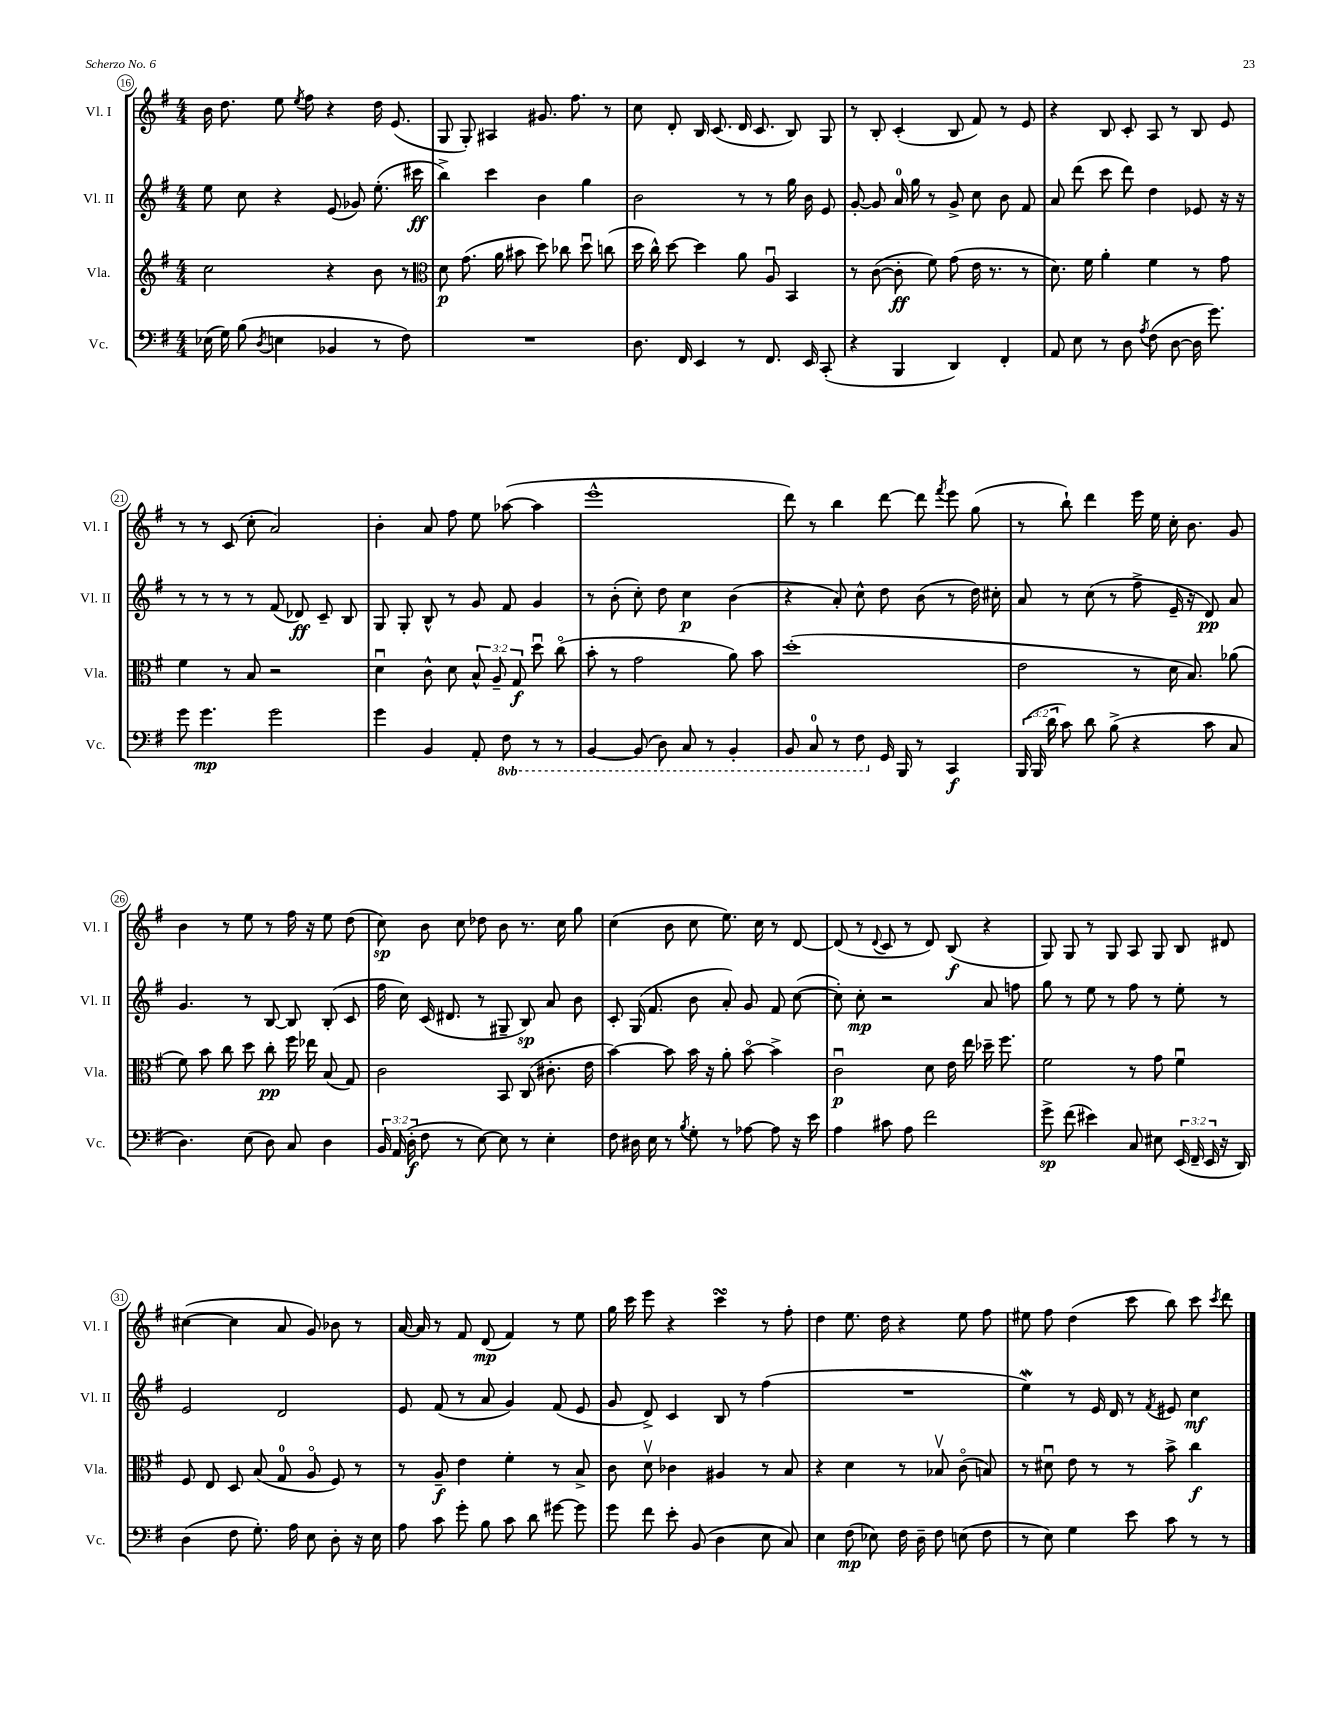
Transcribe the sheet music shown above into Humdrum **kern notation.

**kern	**kern	**kern	**kern
*staff4	*staff3	*staff2	*staff1
*clefF4	*clefG2	*clefG2	*clefG2
*k[f#]	*k[f#]	*k[f#]	*k[f#]
*M4/4	*M4/4	*M4/4	*M4/4
(16E-	2cc	8ee	16b
16G)	.	.	8.dd
(8B	.	8cc	.
8qD	.	.	.
4E	.	4r	8ee
.	.	.	8qee
.	.	.	8ff#
4BB-	4r	(8e	4r
.	.	8g-)	.
8r	8b	(8.ee'	16dd
.	.	.	(8.e
8F#)	8r	.	.
.	.	16ccc#	.
=	=	=	=
*	*clefC3	*	*
1r	8d	4bb^)	8G
.	(8.g	.	8G')
.	.	4ccc	4A#
.	16a	.	.
.	8b#	.	.
.	8dd)	4b	8.g#
.	8cc-	.	.
.	.	.	8.ff#
.	8ddu	4gg	.
.	(8cc	.	8r
=	=	=	=
8.D	16dd	2b	8cc
.	16cc^^)	.	.
.	[8dd	.	8d'
16FF#	.	.	.
4EE	4dd]	.	16B
.	.	.	(8.c
8r	8a	8r	16d
.	.	.	8.c
8.FF#	8Au	8r	.
.	4BB	16gg	8B)
16EE	.	16b	.
(8CC'	.	8e	8G
=	=	=	=
4r	8r	[8g'	8r
.	([8c	8g]	8B'
4BBB	8c']	16a	(4c'
.	.	16gg	.
.	8f#)	8r	.
4DD)	(8g	8g^	8B
.	16e	8cc	8f#)
.	8.r	.	.
4FF#'	.	8b	8r
.	8r	8f#	8e
=	=	=	=
8AA	8.d)	8a	4r
8E	.	(8ddd	.
.	16f#	.	.
8r	4a'	8ccc	8B
8D	.	8ddd)	8c'
8qA	.	.	.
(8F#	4f#	4dd	8A
[8D	.	.	8r
16D]	8r	8e-	8B
8.g)	.	.	.
.	8g	16r	8e
.	.	16r	.
=	=	=	=
8g	4f#	8r	8r
4.g	.	8r	8r
.	8r	8r	(8c
.	8B	8r	8cc'
2g	2r	(8f#	2a)
.	.	8d-)	.
.	.	8c~	.
.	.	8B	.
=	=	=	=
4g	4du	8G	4b'
.	.	8G'	.
4BB	8c^^	8B^^	8a
.	8d	8r	8ff#
8AA'	12B^^	8g	8ee
.	12A~	.	.
8FF#	.	8f#	([8aa-
.	12G	.	.
8r	8ddu	4g	4aa-]
8r	(8cco	.	.
=	=	=	=
[4BBB	8b'	8r	1eee^^
.	8r	(8b'	.
(8BBB]	2g	8cc')	.
8DD)	.	8dd	.
8CC	.	4cc	.
8r	.	.	.
4BBB'	8a)	(4b	.
.	8b	.	.
=	=	=	=
8BBB	(1dd'	4r	8ddd)
8CC	.	.	8r
8r	.	8a')	4bb
8FF#	.	8cc^^	.
16GG	.	8dd	[8ddd
16BBB	.	.	.
8r	.	(8b	8ddd]
.	.	.	8qfff#
4CC	.	8r	8eee
.	.	16dd)	(8gg
.	.	16cc#'	.
=	=	=	=
(24BBB	2e	8a	8r
24BBB	.	.	.
24d	.	.	.
8c)	.	8r	8bb`)
8d	.	(8cc	4ddd
(8B^	.	8r	.
4r	8r	8ff#^	16eee
.	.	.	16ee
.	16d	16e~	16cc'
.	8.B)	16r	8.b
8c	.	8d)	.
8C	(8a-	8a	8g
=	=	=	=
4.D)	8f#)	4.g	4b
.	8b	.	.
.	8cc	.	8r
(8E	8dd	8r	8ee
8D)	8cc'	[8B	8r
8C	16ff#	8B]	16ff#
.	16ee-	.	16r
4D	(8B	(8B'	8ee
.	8G)	8c	(8dd
=	=	=	=
24BB	2c	16ff#	8cc)
(24AA	.	.	.
.	.	16cc)	.
24D'	.	.	.
8F#	.	(16c	8b
.	.	8.d#	.
8r	.	.	8cc
[8E)	.	8r	8dd-
8E]	8BB	8G#~	8b
8r	(8C	8B)	8.r
4E'	8.c#'	8a	.
.	.	.	16cc
.	.	8b	8gg
.	16e	.	.
=	=	=	=
8F#	[4b)	8c'	(4cc
16D#	.	(16G	.
16E	.	8.f#	.
8r	8b]	.	8b
8qB	.	.	.
8G'	16b	8b	8cc
.	16r	.	.
8r	8a'	8a')	8.ee)
[8A-	[8bo	8g	.
.	.	.	16cc
8A-]	4b^]	8f#	8r
16r	.	([8cc	[8d
16e	.	.	.
=	=	=	=
4A	2cu	8cc'])	(8d]
.	.	8cc'	8r
.	.	.	8qqd
8c#	.	2r	8c
8A	.	.	8r
2f#	8d	.	8d)
.	16e	.	(8B
.	16ee	.	.
.	16dd-~	8a	4r
.	8.ff#	.	.
.	.	8ff	.
=	=	=	=
8g^	2f#	8gg	8G)
(8f#	.	8r	8G
4e#)	.	8ee	8r
.	.	8r	8G
8C	8r	8ff#	8A
8E#	8g	8r	8G
(24EE	4f#u	8ee'	8B
24FF#~	.	.	.
24EE	.	.	.
16r	.	8r	8d#
16DD)	.	.	.
=	=	=	=
(4D	8F#	2e	([4cc#
.	8E	.	.
8F#	8D	.	4cc#]
8.G')	(8B	.	.
.	8G	2d	8a
16A	.	.	.
8E	8Ao	.	8g)
8D'	8F#)	.	8b-
16r	8r	.	8r
16E	.	.	.
=	=	=	=
8A	8r	8e	[16a
.	.	.	16a]
8c	8A~	(8f#	8r
8g'	4e	8r	8f#
8B	.	8a	(8d
8c	4f#'	4g)	4f#)
8d	.	.	.
[8g#	8r	(8f#	8r
8g#]	8B^	8e	8ee
=	=	=	=
8g	8c	8g	16gg
.	.	.	16ccc
8f#	8dv	8d^)	8eee
8e'	4c-	4c	4r
(8BB	.	.	.
4D	4A#	8B	4ccc
.	.	8r	.
8E	8r	(4ff#	8r
8C)	8B	.	8ff#'
=	=	=	=
4E	4r	1r	4dd
(8F#	4d	.	8.ee
8E-)	.	.	.
.	.	.	16dd
16F#	8r	.	4r
16D~	.	.	.
8F#	8B-v	.	.
(8E	(8co	.	8ee
8F#	8B)	.	8ff#
=	=	=	=
8r	8r	4ee)	8ee#
8E)	8d#u	.	8ff#
4G	8e	8r	(4dd
.	8r	16e	.
.	.	16d	.
8e	8r	8r	8ccc
.	.	8qf#	.
8c	8b^	8e#	8bb)
8r	4cc	4cc	8ccc
.	.	.	8qccc
8r	.	.	8ddd
==	==	==	==
*-	*-	*-	*-
